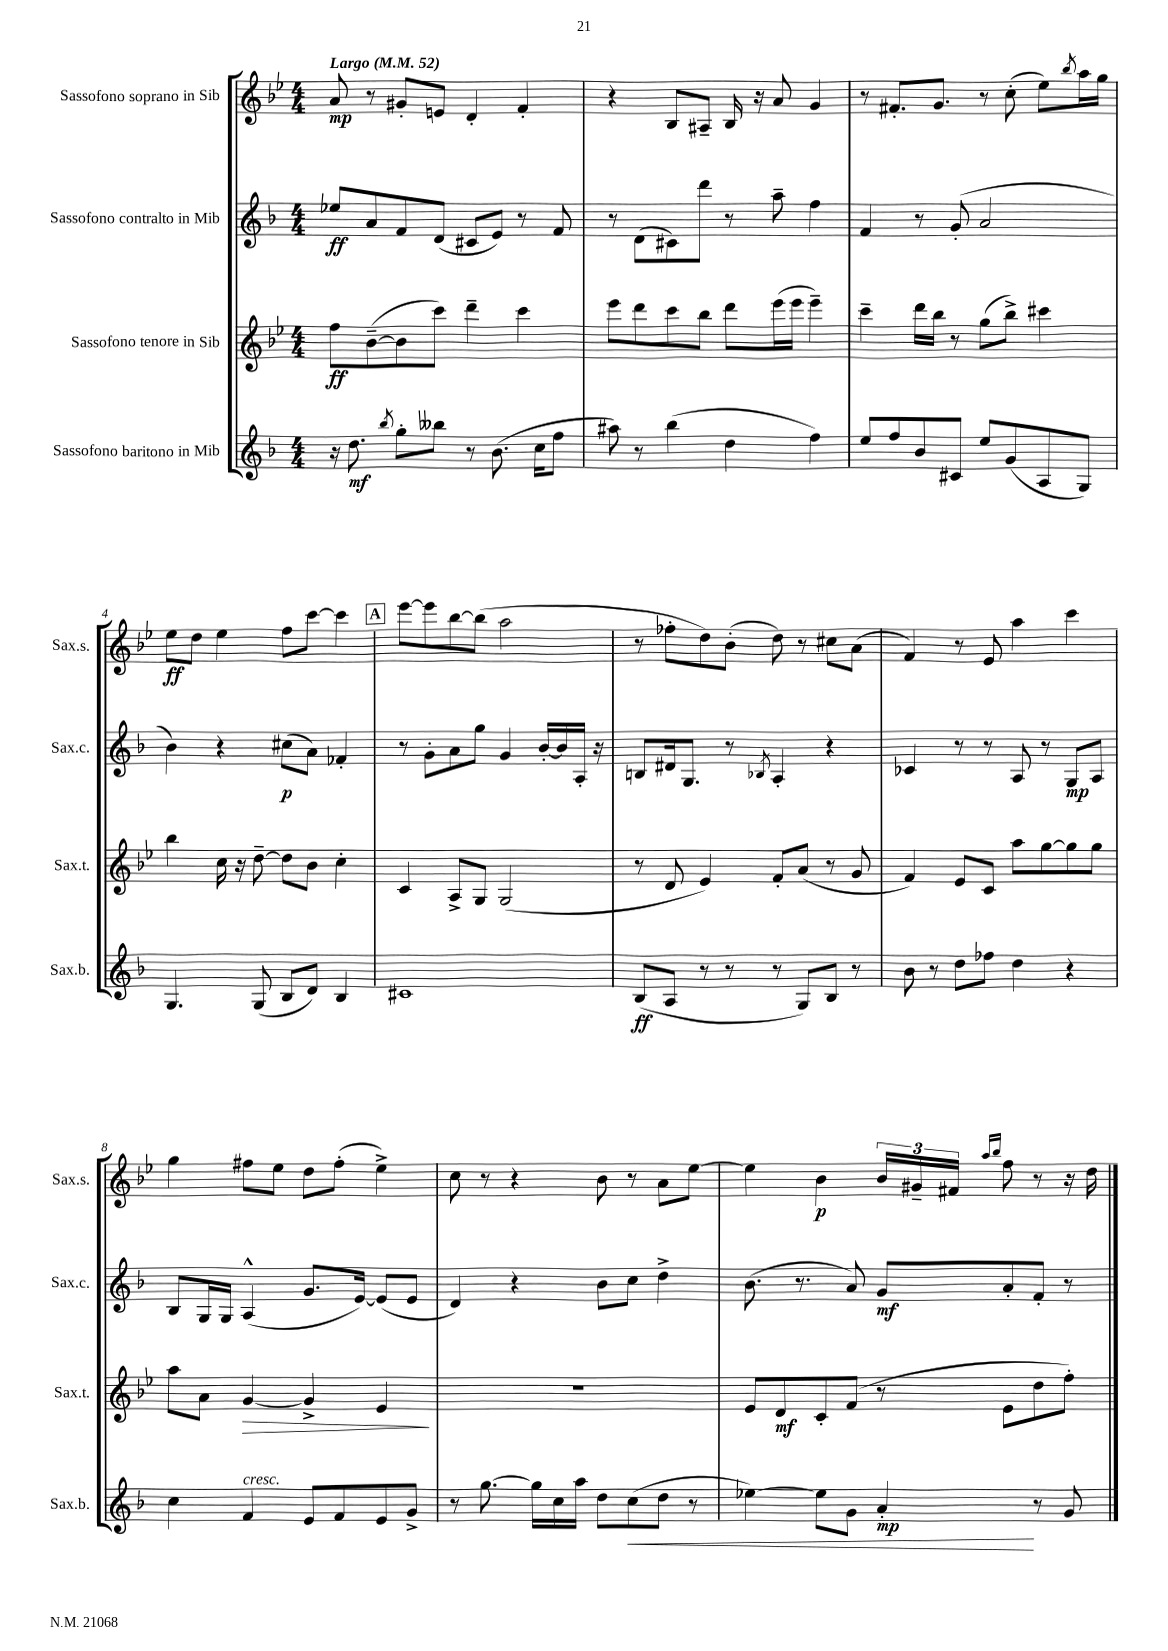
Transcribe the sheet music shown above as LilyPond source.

<<
\new StaffGroup <<
\new Staff = "s0" \with { instrumentName = "Sassofono soprano in Sib" shortInstrumentName = "Sax.s." } {
    \clef treble \key bes \major \numericTimeSignature \time 4/4 \tempo "Largo" 4 = 52
    a'8\mp r8 gis'8-. e'8 d'4-. f'4-. |
    r4 bes8 ais8-- bes16 r16 a'8 g'4 |
    r8 fis'8.-. g'8. r8 c''8-.( ees''8) \acciaccatura { bes''8 } a''16 g''16 |
    ees''8\ff d''8 ees''4 f''8 c'''8~ c'''4 |
    \mark \markup { \box "A" } ees'''8~ ees'''8 bes''8~ bes''8( a''2 |
    r8 fes''8-. d''8) bes'8-.( d''8) r8 cis''8 a'8( |
    f'4) r8 ees'8 a''4 c'''4 |
    g''4 fis''8 ees''8 d''8 fis''8-.( ees''4->) |
    c''8 r8 r4 bes'8 r8 a'8 ees''8~ |
    ees''4 bes'4\p \tuplet 3/2 { bes'16 gis'16-- fis'16 } \grace { a''16 bes''16 } f''8 r8 r16 d''16 \bar "|." |
}
\new Staff = "s1" \with { instrumentName = "Sassofono contralto in Mib" shortInstrumentName = "Sax.c." } {
    \clef treble \key f \major \numericTimeSignature \time 4/4
    ees''8\ff a'8 f'8 d'8( cis'8 e'8) r8 f'8 |
    r8 d'8( cis'8) d'''8 r8 a''8-- f''4 |
    f'4 r8 g'8-.( a'2 |
    bes'4) r4 cis''8\p( a'8) fes'4-. |
    \mark \markup { \box "A" } r8 g'8-. a'8 g''8 g'4 bes'16~-. bes'16 a16-. r16 |
    b8 dis'16 g8. r8 \acciaccatura { bes8 } a4-. r4 |
    ces'4 r8 r8 a8 r8 g8\mp a8 |
    bes8 g16 g16 a4-^( g'8. e'16~) e'8( e'8 |
    d'4) r4 bes'8 c''8 d''4-> |
    bes'8.( r8. a'8) g'8\mf a'8-. f'8-. r8 \bar "|." |
}
\new Staff = "s2" \with { instrumentName = "Sassofono tenore in Sib" shortInstrumentName = "Sax.t." } {
    \clef treble \key bes \major \numericTimeSignature \time 4/4
    f''8\ff bes'8~--( bes'8 c'''8) d'''4-- c'''4 |
    ees'''8 d'''8 c'''8 bes''8 d'''8 ees'''16( ees'''16 ees'''4--) |
    c'''4-- d'''16 bes''16 r8 g''8( bes''8->) cis'''4 |
    bes''4 c''16 r16 d''8~-- d''8 bes'8 c''4-. |
    \mark \markup { \box "A" } c'4 a8-> g8 g2( |
    r8 d'8 ees'4) f'8-. a'8( r8 g'8 |
    f'4) ees'8 c'8 a''8 g''8~ g''8 g''8 |
    a''8 a'8 g'4~\> g'4-> ees'4\! |
    R1 |
    ees'8 d'8\mf c'8-. f'8( r8 ees'8 d''8 f''8-.) \bar "|." |
}
\new Staff = "s3" \with { instrumentName = "Sassofono baritono in Mib" shortInstrumentName = "Sax.b." } {
    \clef treble \key f \major \numericTimeSignature \time 4/4
    r16 d''8.\mf \acciaccatura { bes''8 } g''8-. beses''8 r8 bes'8.( c''16 f''8 |
    ais''8) r8 bes''4( d''4 f''4) |
    e''8 f''8 bes'8 cis'8 e''8 g'8( a8 g8) |
    g4. g8( bes8 d'8) bes4 |
    \mark \markup { \box "A" } cis'1 |
    bes8\ff( a8 r8 r8 r8 g8) bes8 r8 |
    bes'8 r8 d''8 fes''8 d''4 r4 |
    c''4 f'4^\markup { \italic "cresc." } e'8 f'8 e'8 g'8-> |
    r8 g''8.~ g''16 c''16 a''16 d''8 c''8\<( d''8 r8 |
    ees''4~) ees''8 g'8 a'4-.\mp\! r8 g'8 \bar "|." |
}
>>
>>
